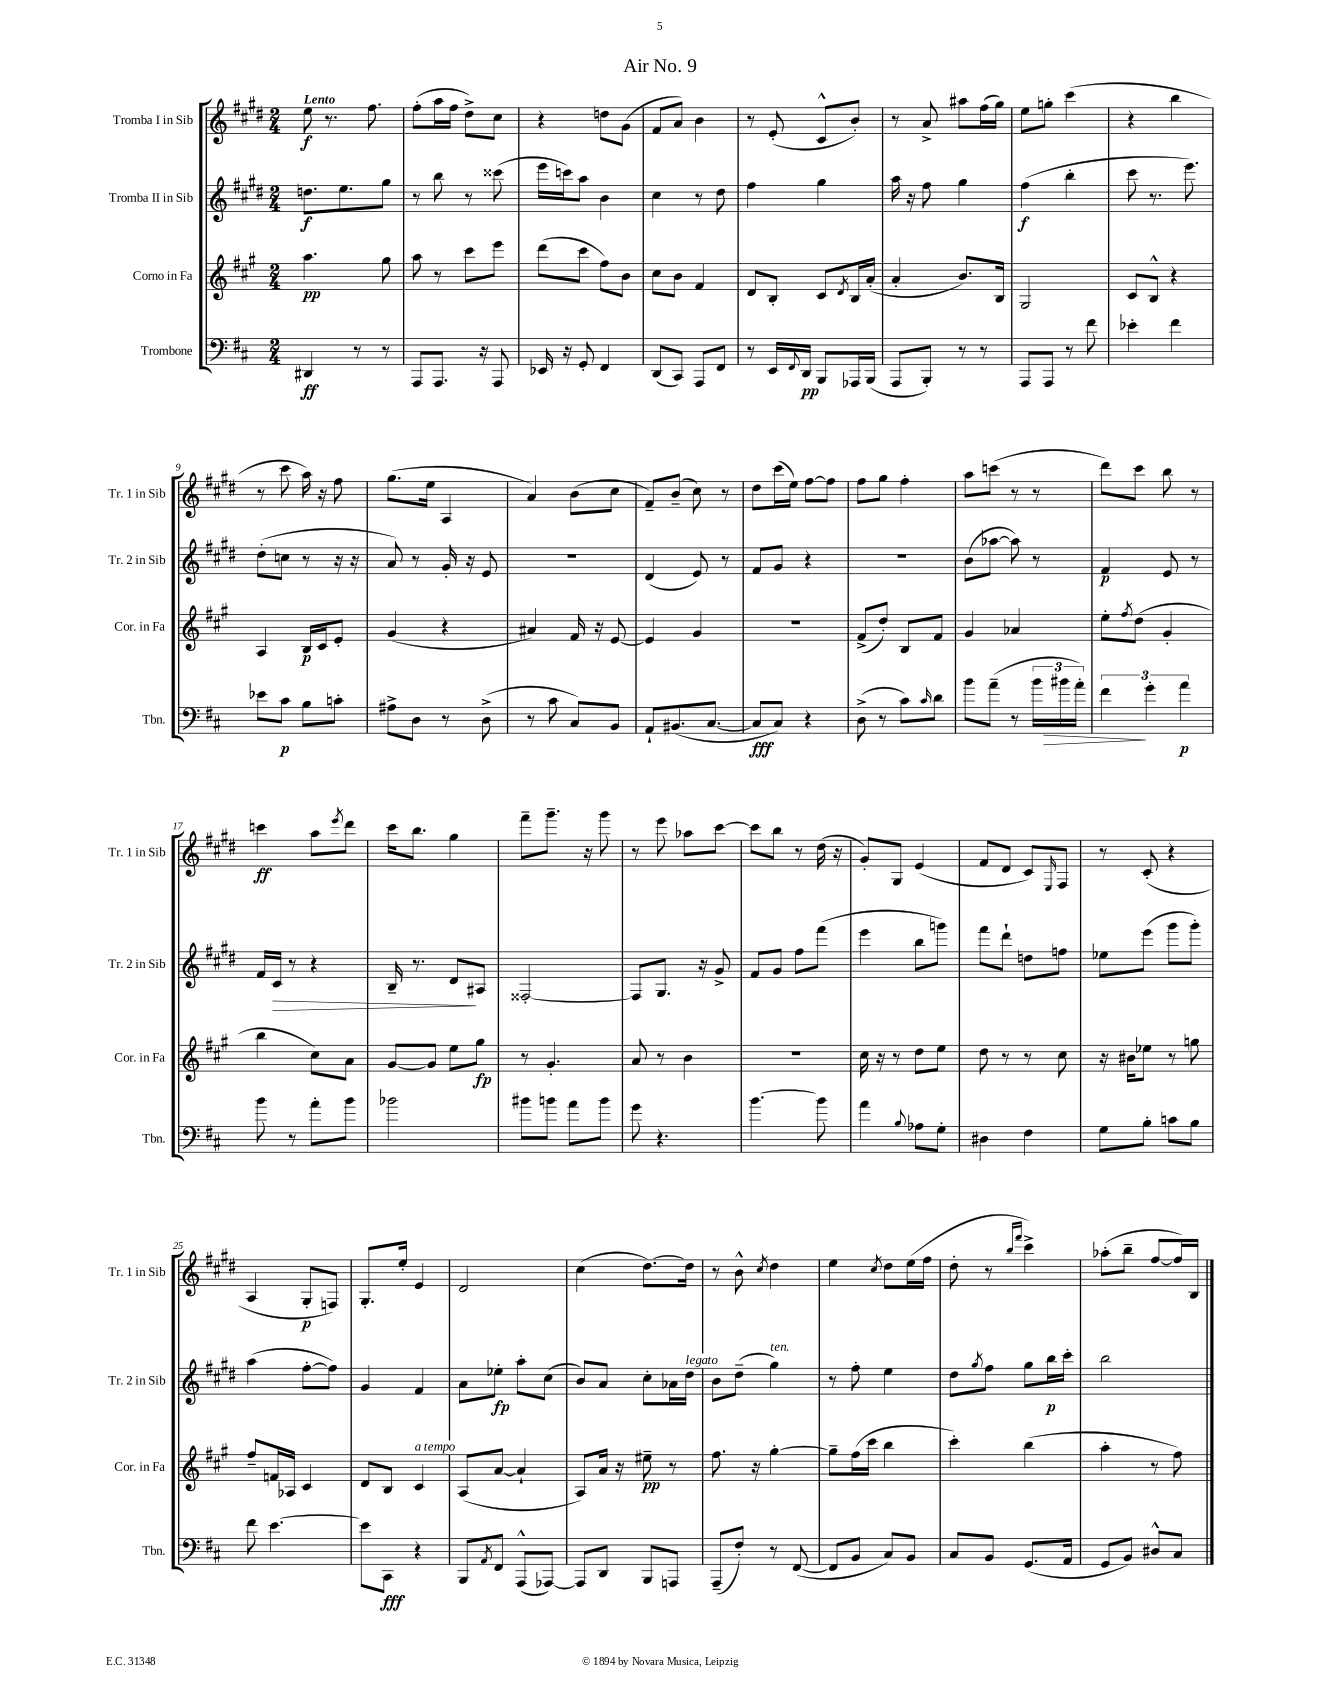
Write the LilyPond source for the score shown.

\header { title = "Air No. 9" }
<<
\new StaffGroup <<
\new Staff = "s0" \with { instrumentName = "Tromba I in Sib" shortInstrumentName = "Tr. 1 in Sib" } {
    \clef treble \key e \major \numericTimeSignature \time 2/4 \tempo "Lento"
    e''8\f r8. fis''8. |
    fis''8-.( a''16 fis''16 dis''8->) cis''8 |
    r4 d''8 gis'8( |
    fis'8 a'8) b'4 |
    r8 e'8-.( cis'8-^ b'8-.) |
    r8 a'8-> ais''8 fis''16( gis''16) |
    e''8 g''8-. cis'''4( |
    r4 b''4 |
    r8 cis'''8 a''16) r16 fis''8 |
    gis''8.( e''16 a4 |
    a'4) b'8( cis''8 |
    fis'8--) b'8--( cis''8) r8 |
    dis''8 cis'''16( e''16) fis''8~ fis''8 |
    fis''8 gis''8 fis''4-. |
    a''8 c'''8( r8 r8 |
    dis'''8) cis'''8 b''8 r8 |
    c'''4\ff a''8 \acciaccatura { e'''8 } dis'''8 |
    cis'''16 b''8. gis''4 |
    fis'''8-- gis'''8.-- r16 gis'''8 |
    r8 e'''8 aes''8 cis'''8~ |
    cis'''8 b''8 r8 dis''16( r16 |
    gis'8-.) gis8 e'4( |
    fis'8 dis'8 cis'8) \grace { e16 } fis8 |
    r8 cis'8-.( r4 |
    a4 gis8-.\p f8) |
    gis8.-. e''16-. e'4 |
    dis'2 |
    cis''4( dis''8.~) dis''16 |
    r8 b'8-^ \acciaccatura { cis''8 } dis''4 |
    e''4 \acciaccatura { cis''8 } dis''8 e''16( fis''16 |
    dis''8-. r8 \grace { b''16 fis'''16 } cis'''4->) |
    aes''8-.( b''8-- fis''8~ fis''16) b16 \bar "|." |
}
\new Staff = "s1" \with { instrumentName = "Tromba II in Sib" shortInstrumentName = "Tr. 2 in Sib" } {
    \clef treble \key e \major \numericTimeSignature \time 2/4
    d''8.\f e''8. gis''8 |
    r8 b''8 r8 cisis'''8( |
    e'''16 c'''16) a''8 b'4 |
    cis''4 r8 dis''8 |
    fis''4 gis''4 |
    a''16 r16 fis''8 gis''4 |
    fis''4\f( b''4-. |
    cis'''8 r8. e'''8.) |
    dis''8-.( c''8 r8 r16 r16 |
    a'8) r8 gis'16-. r16 e'8 |
    r2 |
    dis'4( e'8) r8 |
    fis'8 gis'8 r4 |
    R2 |
    b'8( aes''8~ aes''8) r8 |
    fis'4\p e'8 r8 |
    fis'16 cis'16\> r8 r4 |
    b16-- r8. dis'8\! ais8 |
    fisis2~-. |
    fisis8 gis8. r16 gis'8-> |
    fis'8 gis'8 fis''8 fis'''8( |
    e'''4 b''8 g'''8) |
    fis'''8 dis'''8-! d''8 f''8 |
    ees''8 e'''8( gis'''8 gis'''8-.) |
    a''4( fis''8~-. fis''8) |
    gis'4 fis'4 |
    a'8 ees''8-.\fp a''8-. cis''8( |
    b'8) a'8 cis''8-. aes'16 dis''16^\markup { \italic "legato" } |
    b'8 dis''8--( gis''4^\markup { \italic "ten." }) |
    r8 fis''8-. e''4 |
    dis''8 \acciaccatura { gis''8 } fis''8 gis''8 b''16\p cis'''16-. |
    b''2 \bar "|." |
}
\new Staff = "s2" \with { instrumentName = "Corno in Fa" shortInstrumentName = "Cor. in Fa" } {
    \clef treble \key a \major \numericTimeSignature \time 2/4
    a''4.\pp gis''8 |
    a''8 r8 cis'''8 e'''8 |
    d'''8( cis'''8 fis''8) b'8 |
    cis''8 b'8 fis'4 |
    d'8 b8-. cis'8 \acciaccatura { d'8 } b16 a'16-.( |
    a'4-. b'8.) b16 |
    gis2 |
    cis'8 b8-^ r4 |
    a4 b16\p cis'16 e'8-. |
    gis'4( r4 |
    ais'4) fis'16 r16 e'8~ |
    e'4 gis'4 |
    R2 |
    fis'8->( d''8-.) b8 fis'8 |
    gis'4 aes'4 |
    e''8-. \acciaccatura { fis''8 } d''8( gis'4-. |
    b''4 cis''8) a'8 |
    gis'8~ gis'8 e''8 gis''8\fp |
    r8 gis'4.-. |
    a'8 r8 b'4 |
    R2 |
    cis''16 r16 r8 d''8 e''8 |
    d''8 r8 r8 cis''8 |
    r16 bis'16 ees''8 r8 g''8 |
    fis''8-- f'16 aes16 cis'4 |
    d'8 b8 cis'4^\markup { \italic "a tempo" } |
    a8( a'8~ a'4-! |
    a8) a'16 r16 eis''8--\pp r8 |
    fis''8. r16 gis''4~-. |
    gis''8-- fis''16( cis'''16 b''4 |
    cis'''4-.) b''4( |
    a''4-. r8 fis''8) \bar "|." |
}
\new Staff = "s3" \with { instrumentName = "Trombone" shortInstrumentName = "Tbn." } {
    \clef bass \key d \major \numericTimeSignature \time 2/4
    dis,4\ff r8 r8 |
    a,,8 a,,8. r16 a,,8 |
    ees,16 r16 g,8-. fis,4 |
    d,8( cis,8) a,,8 fis,8 |
    r8 e,16 \appoggiatura { fis,8 } d,16\pp b,,8 aes,,16 b,,16( |
    a,,8 b,,8-.) r8 r8 |
    a,,8 a,,8 r8 fis'8 |
    ees'4-. fis'4 |
    ees'8 cis'8\p b8 c'8-. |
    ais8-> d8 r8 d8->( |
    r8 cis'8 cis8) b,8 |
    a,8-! bis,8.( cis8.~ |
    cis8\fff cis8) r4 |
    d8->( r8 cis'8) \grace { cis'16 } d'8 |
    b'8 a'8--( r8 \tuplet 3/2 { b'16 bis'16\> a'16-.) } |
    \tuplet 3/2 { fis'4\! g'4-. a'4\p } |
    b'8 r8 a'8-. b'8 |
    bes'2 |
    bis'8 b'8 a'8 b'8 |
    g'8 r4. |
    b'4.~ b'8 |
    a'4 \appoggiatura { b8 } aes8 g8-. |
    dis4 fis4 |
    g8 b8-. c'8 b8 |
    fis'8 e'4.~ |
    e'8 cis,8\fff r4 |
    b,,8 \acciaccatura { a,8 } fis,8 a,,8-^( aes,,8~) |
    aes,,8 d,8 b,,8 a,,8 |
    a,,8--( fis8-.) r8 fis,8~( |
    fis,8 b,8 cis8) b,8 |
    cis8 b,8 g,8.( a,16 |
    g,8 b,8) dis8-^ cis8 \bar "|." |
}
>>
>>
